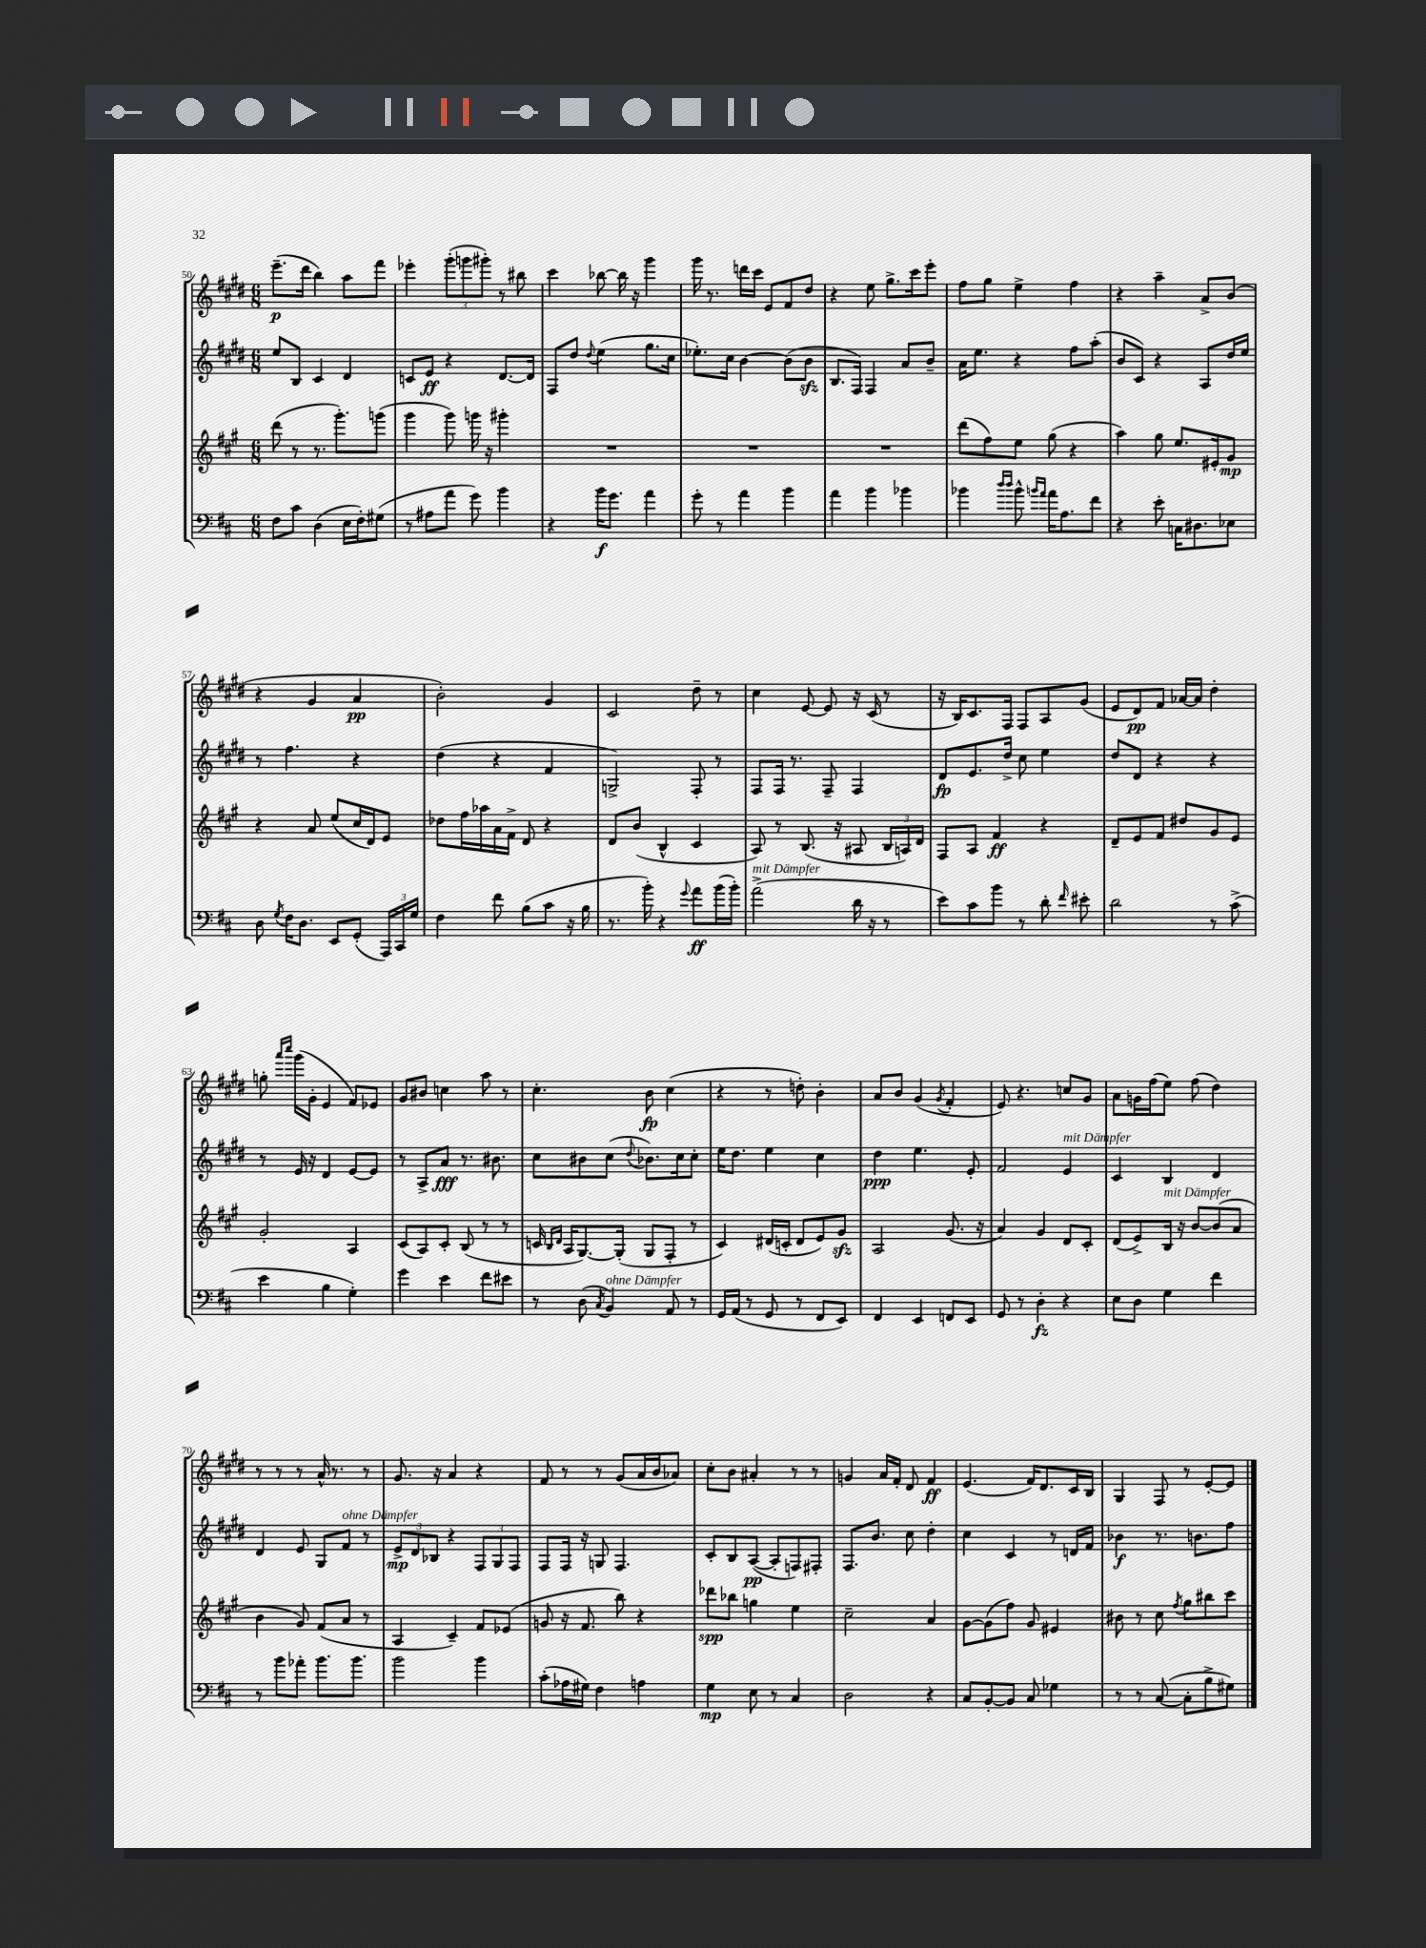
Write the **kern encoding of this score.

**kern	**kern	**kern	**kern
*staff4	*staff3	*staff2	*staff1
*clefF4	*clefG2	*clefG2	*clefG2
*k[f#c#]	*k[f#c#g#]	*k[f#c#g#d#]	*k[f#c#g#d#]
*M6/8	*M6/8	*M6/8	*M6/8
8F#	(8ddd	8ee	(8.eee~
8c#	8r	8B	.
.	.	.	16ddd#
(4D	8.r	4c#	4bb)
.	8.ggg#')	.	.
16E	.	4d#	8aa
16F#')	.	.	.
(8G#	(8ggg	.	8fff#
=	=	=	=
8r	4ggg#	8c	4eee-'
8A#	.	8e	.
8a	8ggg#)	4r	(12ggg#'
.	.	.	12ggg
8g)	16ggg	.	.
.	.	.	12ggg#')
.	16r	.	.
4b	4ggg#'	[8.d#	8r
.	.	.	8bb#
.	.	16d#]	.
=	=	=	=
4r	2.r	8F#	4ccc#
.	.	8dd#	.
.	.	8qqdd#	.
16b	.	(4ee	[8bb-
8.g	.	.	.
.	.	.	16bb-]
.	.	.	16r
4a	.	8.gg#	4ggg#
.	.	16cc#	.
=	=	=	=
8g'	2.r	8.ee-')	16ggg#
.	.	.	8.r
8r	.	.	.
.	.	16cc#	.
4a	.	[4b	16ddd
.	.	.	16ccc#
.	.	.	8e
4b	.	(8b]	8f#
.	.	8b	8dd#
=	=	=	=
4a	2.r	8.B	4r
.	.	16F#)	.
4b	.	4F#	8ee
.	.	.	8.gg#^
4b-	.	8a	.
.	.	.	16ccc#
.	.	8b~	8eee'
=	=	=	=
4b-	(8ddd	16a	8ff#
.	.	8.ee	.
.	8ff#)	.	8gg#
16qqdd	.	.	.
16qqdd	.	.	.
8b-^^	8ee	4r	4ee^
16qqb	.	.	.
16qqa	.	.	.
16a	(8gg#	.	.
8.A	.	.	.
.	4r	8ff#	4ff#
8f#	.	(8aa'	.
=	=	=	=
4r	4aa)	8b	4r
.	.	8c#)	.
8e'	8gg#	4r	4aa~
16C	8.ee	.	.
8.D#	.	.	.
.	.	8A	8a^
.	16e#'	.	.
8E-	8g#	16dd#	(8b
.	.	16ee	.
=	=	=	=
8D	4r	8r	4r
8qG	.	.	.
16F#	.	4.ff#	.
8.D	.	.	.
.	8a	.	4g#
8EE	(8ee	.	.
(8GG'	16cc#	4r	4a
.	16d)	.	.
24AAA)	8e	.	.
24CC#	.	.	.
24G	.	.	.
=	=	=	=
4F#	8dd-	(4dd#	2b')
.	16ff#	.	.
.	16aa-	.	.
8f#	16a	4r	.
.	16f#^	.	.
(8B	8d	.	.
8c#	4r	4f#	4g#
16r	.	.	.
16B	.	.	.
=	=	=	=
8.r	8d	2G^)	2c#
.	(8b	.	.
16b')	.	.	.
4r	4B^^	.	.
8qqg	.	.	.
8a	4c#	8F#'	8dd#~
(16b	.	8r	8r
16b')	.	.	.
=	=	=	=
(2a^	8A)	8F#	4cc#
.	8r	16F#	.
.	.	8.r	.
.	(8.B	.	[8e
.	.	8F#~	8e]
.	16r	.	.
16d	8A#	4F#	16r
16r	.	.	(16c#
8r	24B	.	8r
.	24A)	.	.
.	24d	.	.
=	=	=	=
8e)	8F#	8d#	16r
.	.	.	16B)
8c#	8A	8.e	8.c#
8b	4f#	.	.
.	.	16dd#^	16F#
8r	.	8cc#	8F#
8d'	4r	4ee	8A
16qqf#	.	.	.
8e#'	.	.	(8g#
=	=	=	=
2d	8d~	8dd#	8e
.	8e	8d#	8d#)
.	8f#	4r	8f#
.	8dd#	.	[16a-
.	.	.	16a-]
8r	8g#	4r	4dd#'
(8c#^	8e	.	.
=	=	=	=
4e	2g#'	8r	8gg'
.	.	.	16qqaaa
.	.	.	16qqcccc#
.	.	16e	(16ggg#
.	.	16r	16g#'
4B	.	4d#	4e
4G')	4A	[8e	8f#)
.	.	8e]	8e-
=	=	=	=
4g	(8c#	8r	8g#
.	8A)	8A^	8b#
4e	8c#'	8a	4cc
.	(8B	8.r	.
8f#	8r	.	8aa
.	.	8.b#	.
8e#	8r	.	8r
=	=	=	=
8r	16c	8cc#	4.cc#'
.	16qqB	.	.
.	16qqd	.	.
.	16A	.	.
(8D	[8.G#)	8b#	.
8qC#	.	.	.
4BB)	.	(8cc#	.
.	(16G#']	.	.
.	.	8qqdd#	.
.	8G#	8.b-)	8b
8AA	8F#'	.	(4cc#
.	.	16cc#	.
8r	8r	8cc#'	.
=	=	=	=
16GG	4c#)	16ee	4r
(16AA	.	8.dd#	.
8r	.	.	.
8GG	(16d#	4ee	8r
.	16c'	.	.
8r	8d#	.	8dd')
8FF#	8e)	4cc#	4b'
8EE)	8g#	.	.
=	=	=	=
4FF#	2A	4dd#	8a
.	.	.	8b
4EE	.	4.ee	(4g#
.	.	.	8qg#
8FF	(8.g#	.	4f#'
8EE	.	8e'	.
.	16r	.	.
=	=	=	=
8GG	4a)	2f#	8e)
8r	.	.	4.r
4D'	4g#	.	.
4r	8d	4e	8cc
.	8c#'	.	8g#
=	=	=	=
8E	(8d	4c#	8a
8D	8e^)	.	16g
.	.	.	(16ff#
4G	16B	4B	8ee)
.	16r	.	.
.	[8b	.	(8ff#
4f#	(8b]	4d#	4dd#)
.	8a	.	.
=	=	=	=
8r	4b	4d#	8r
8b	.	.	8r
8a-'	8g#)	8e	8r
8.b	(8f#	8G#	16a^^
.	.	.	8.r
.	8a	8f#	.
8.b	.	.	.
.	8r	8r	8r
=	=	=	=
2b	4A	12e^	8.g#
.	.	12d#	.
.	.	12B-	.
.	.	.	16r
.	4c#~)	4r	4a
4b	8f#	12F#	4r
.	.	12G#	.
.	(8e-	.	.
.	.	12F#	.
=	=	=	=
(8c#'	8g	8F#	8f#
16A-	16r	16F#	8r
16G#)	8.f#	16r	.
4F#	.	8G	8r
.	8bb)	4.F#	(8g#
4A	4r	.	16a
.	.	.	16b
.	.	.	8a-)
=	=	=	=
4G	8ddd-	8c#'	8cc#'
.	8bb-	8B	8b
8E	4gg	([8A	4a#'
8r	.	8A']	.
4C#	4ee	8F)	8r
.	.	8F#'	8r
=	=	=	=
2D	2cc#~	8.F#	4g
.	.	8.b	.
.	.	.	16a
.	.	.	16f#'
.	.	8cc#	8d#
4r	4a	4dd#'	4f#
=	=	=	=
8C#	[8g#	4cc#	(4.e
[8BB'	(8g#]	.	.
8BB]	8ff#)	4c#	.
8C#	8g#	.	16f#)
.	.	.	8.d#
4G-	4e#	8r	.
.	.	16d	16c#
.	.	16f#	16B
=	=	=	=
8r	8b#	4b-	4G#
8r	8r	.	.
([8C#	8cc#	8.r	8F#
.	8qff#	.	.
8C#']	8gg#	.	8r
.	.	8.b	.
8B^	8bb#	.	[8e'
8G#)	8ccc#	8ff#	8e]
==	==	==	==
*-	*-	*-	*-
